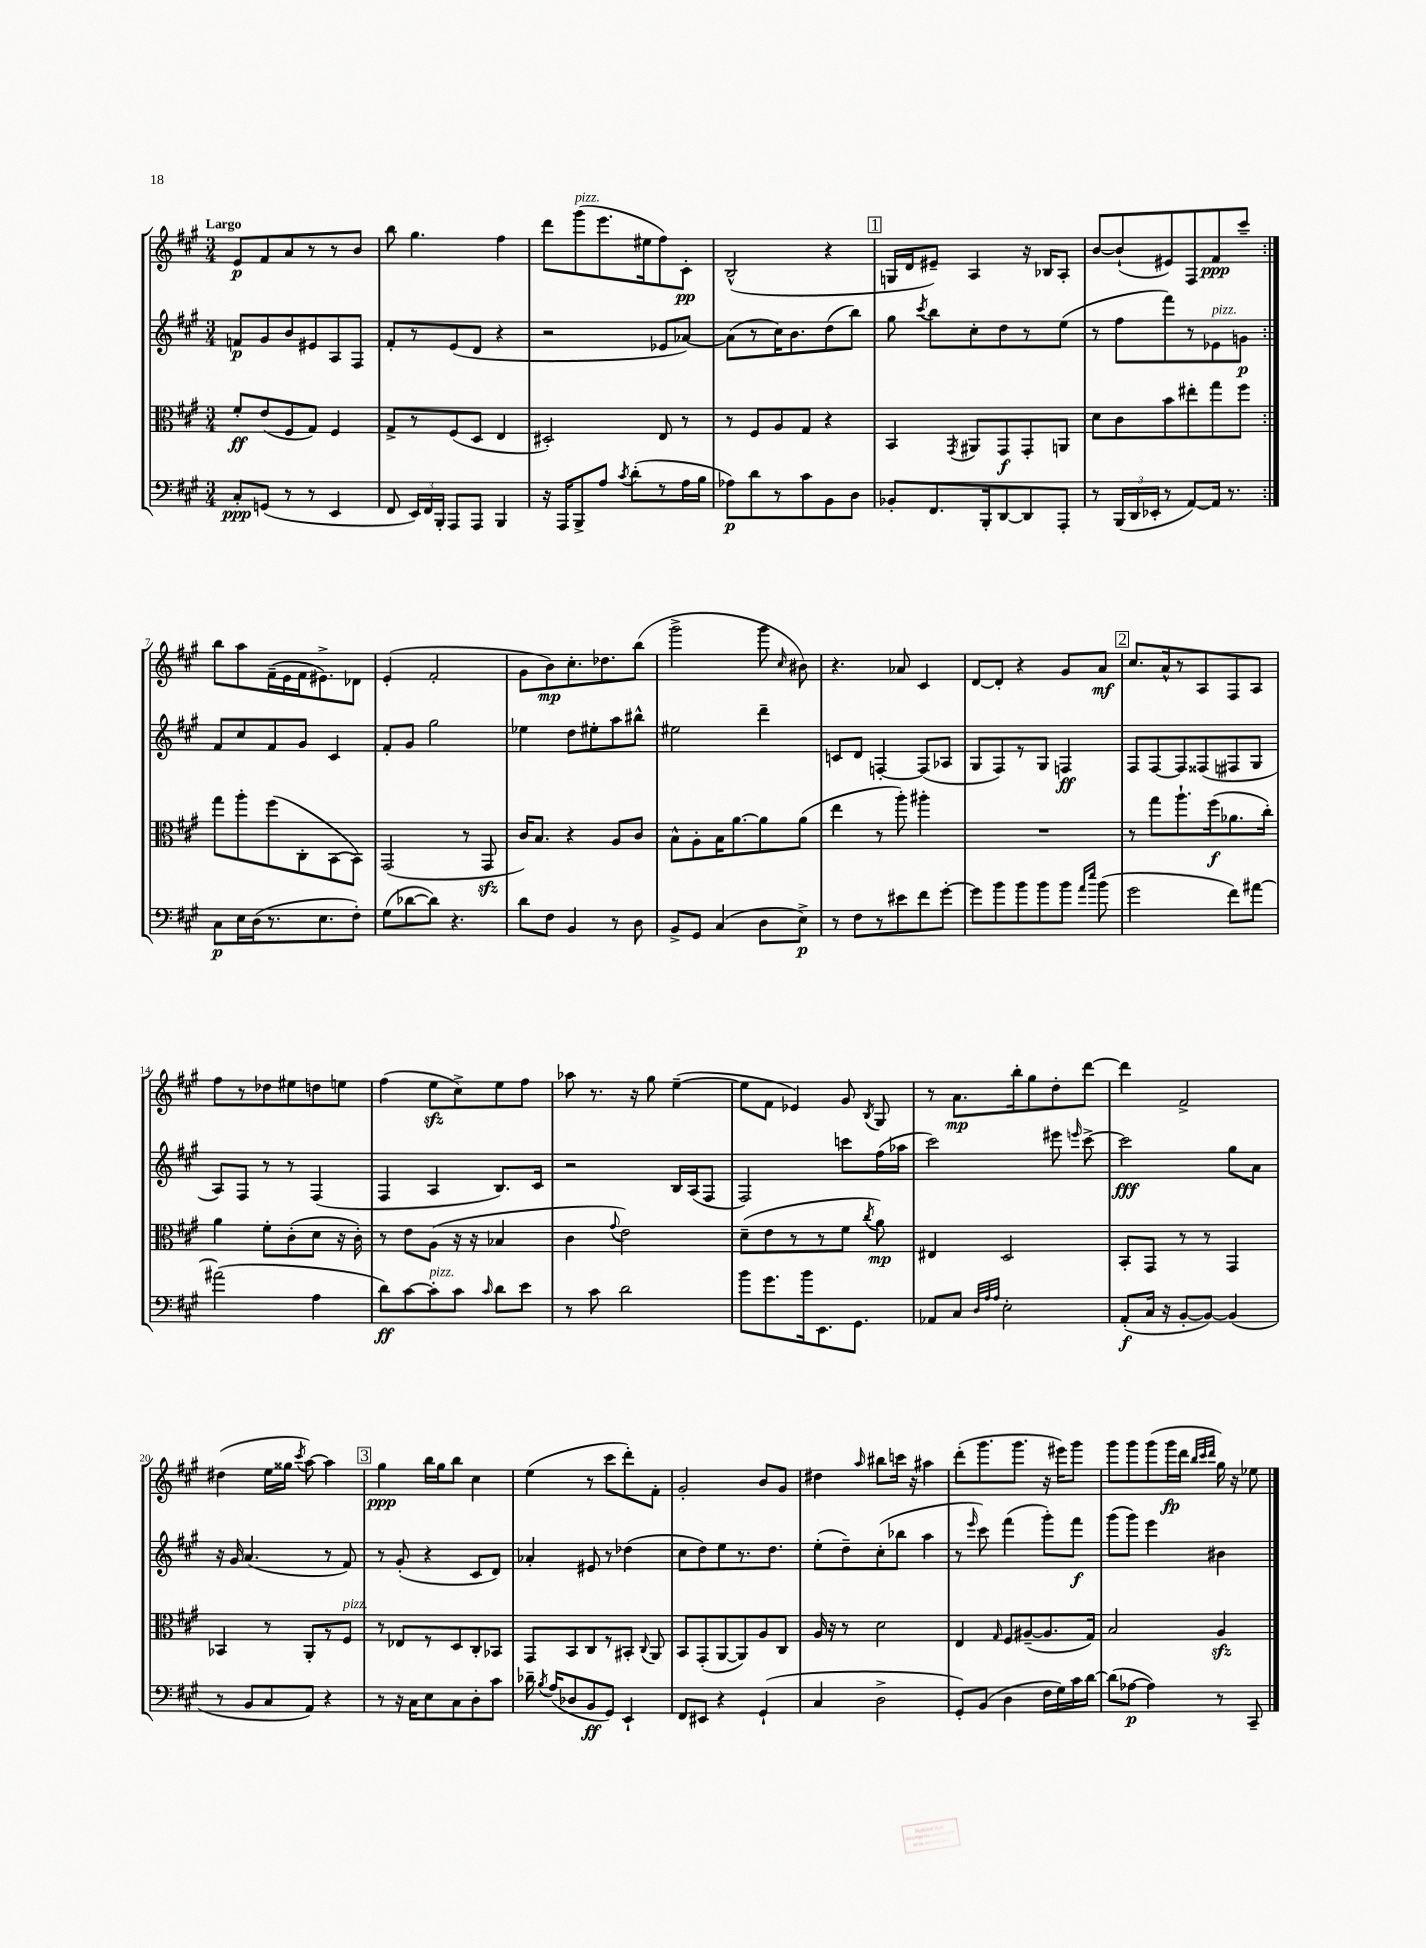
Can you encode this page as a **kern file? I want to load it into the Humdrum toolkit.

**kern	**kern	**kern	**kern
*staff4	*staff3	*staff2	*staff1
*clefF4	*clefC3	*clefG2	*clefG2
*k[f#c#g#]	*k[f#c#g#]	*k[f#c#g#]	*k[f#c#g#]
*M3/4	*M3/4	*M3/4	*M3/4
8C#'	8f#'	8f	8e
(8GG	(8e	8g#	8f#
8r	8F#	8b	8a
8r	8G#)	8e#	8r
4EE	4F#	8A	8r
.	.	8F#	8b
=	=	=	=
8FF#	8G#^	8f#'	8bb
24EE)	8r	8r	4.gg#
24FF#	.	.	.
24BBB'	.	.	.
8AAA	(8F#	(8e	.
8AAA	8D	8d	.
4BBB	4E	4r	4ff#
=	=	=	=
16r	2D#')	2r	8ddd
16AAA	.	.	.
8BBB^	.	.	(8ggg#
8A	.	.	8.eee
8qc#	.	.	.
(8d'	.	.	.
.	.	.	16ee#
8r	8E	8e-	8ff#)
16A	8r	[8a-)	8c#'
16B	.	.	.
=	=	=	=
8A-)	8r	(8a-]	(2B^^
8d	8F#	8r	.
8r	8A	16cc#)	.
.	.	8.b	.
8c#	8G#	.	.
8BB	4r	(8dd	4r
8D	.	8bb)	.
=	=	=	=
8BB-'	4BB	8gg#	16G
.	.	.	16d
.	.	8qccc#	.
8.FF#	.	8bb	8e#~)
.	8qGG#	.	.
.	8AA#	8cc#'	4A
16BBB'	.	.	.
[8DD	8GG#	8dd	.
8DD]	8GG#'	8r	16r
.	.	.	16B-
8AAA'	8AA	(8ee	8A'
=	=	=	=
8r	8d	8r	[8b
(24BBB	8c#	8ff#	(8b`]
24DD	.	.	.
24EE-'	.	.	.
8r	8b	8fff#)	8e#)
[8AA)	8ee#'	8r	8F#
16AA]	8gg#	8e-	8f#
8.r	.	.	.
.	8ff#	8g	8ccc#~
=:|!	=:|!	=:|!	=:|!
8C#	8gg#	8f#	8bb
16E	8aa'	8cc#	8aa
(16D	.	.	.
8.r	(8ff#	8f#	(16f#~
.	.	.	16e
.	8C#'	8g#	16f#
8.E	.	.	8.e#^)
.	[8BB	4c#	.
8F#')	8BB])	.	8d-
=	=	=	=
(8G#	(2GG#	8f#'	(4e'
[8d-	.	8g#	.
8d-])	.	2gg#	2f#'
4.r	.	.	.
.	8r	.	.
.	8GG#	.	.
=	=	=	=
8d	16c#)	4ee-	8g#
.	8.B	.	.
8F#	.	.	8b)
4BB	4r	8dd	8.cc#'
.	.	8ee#'	.
.	.	.	8.dd-
8r	8A	8aa	.
8D	8c#	8bb#^^	(8bb
=	=	=	=
8BB^	8B^^	2ee#	2ggg#^
8GG#	8A'	.	.
(4C#	16B	.	.
.	[8.a	.	.
8D	8a]	4ddd~	8ggg#
.	.	.	16qqcc#
8E^)	(8a	.	8b#)
=	=	=	=
8r	4ee	8c	4.r
8F#	.	8d	.
8r	8r	[4F'	.
8e#	8aa')	.	8a-
8f#	4aa#'	(8F]	4c#
[8g#'	.	8A-	.
=	=	=	=
8g#]	2.r	8G#	[8d
8b	.	8F#)	8d']
8b	.	8r	4r
8b	.	8G#	.
8b	.	4F	8g#
16qqa	.	.	.
16qqee	.	.	.
(8b	.	.	8a
=	=	=	=
2g#	8r	8F#	8.cc#
.	8gg#	[8F#	.
.	.	.	16a^^
.	8.aa`	8F#]	8r
.	.	(8F##	8A
.	(16ff#	.	.
8f#)	8.a-	8F#	8F#
[8a#	.	8G#	8A
.	16cc#')	.	.
=	=	=	=
(2a#]	4a	8A)	8ff#
.	.	8F#	8r
.	8f#'	8r	8dd-
.	(8c#'	8r	8ee#
4A	8d	(4F#	8dd
.	16r	.	8ee
.	16c#')	.	.
=	=	=	=
8d)	8r	4F#	(4ff#
[8c#	8e	.	.
8c#']	(8A	4A	8ee
8c#	16r	.	8cc#^)
.	16r	.	.
16qqc#	.	.	.
8d	4B-	8.B)	8ee
8e	.	.	8ff#
.	.	16c#	.
=	=	=	=
8r	4c#	2r	8aa-
8c#	.	.	8.r
.	8qqg#	.	.
2d	2e)	.	.
.	.	.	16r
.	.	.	8gg#
.	.	16B	([4ee~
.	.	(16A	.
.	.	8F#	.
=	=	=	=
8b	(8d~	2F#)	8ee]
8.g#	8e	.	8f#
.	8r	.	4e-)
16b	.	.	.
8.EE	8r	.	.
.	8f#	8ccc	8g#
8.GG#	.	.	.
.	8qcc#	.	8qB
.	8a)	(16ff#	8G#
.	.	16aa-	.
=	=	=	=
8AA-	4E#	2ccc#)	8r
8C#	.	.	8.a
32qqD	.	.	.
32qqA	.	.	.
32qqA	.	.	.
2E'	2D	.	.
.	.	.	16bb'
.	.	.	8gg#
.	.	8eee#	8dd'
.	.	16qqeee	.
.	.	[8ccc#^	[8ddd
=	=	=	=
(8AA'	8BB'	2ccc#]	4ddd]
16C#	8GG#	.	.
16r	.	.	.
[8BB'	8r	.	2f#^
8BB_)	8r	.	.
(4BB]	4GG#	8gg#	.
.	.	8a	.
=	=	=	=
8r	4BB-	16r	(4dd#
.	.	16g#	.
8BB	.	(4.a	.
8C#	8r	.	16ee
.	.	.	16gg##
.	.	.	8qccc#
8AA)	8AA'	.	[8aa)
4r	8r	8r	4aa]
.	8F#	8f#)	.
=	=	=	=
8r	8r	8r	4gg#
16r	8E-	(8g#'	.
16C#	.	.	.
8E	8r	4r	16bb
.	.	.	16gg#
8C#	8D	.	8bb
8D'	8C#'	8c#	4cc#
8c#	8BB-	8d)	.
=	=	=	=
16d-~	8GG#	4a-'	(4ee
8qB	.	.	.
(16A	.	.	.
8D-	8BB	.	.
8BB	8C#	8e#	8r
8GG#)	8r	8r	8ccc#
4EE`	8BB#'	(4dd-	8ddd')
.	8qqC#	.	.
.	8AA	.	8f#'
=	=	=	=
8FF#	8BB	8cc#	2g#'
8EE#	(8GG#'	8dd)	.
4r	[8AA	8ee	.
.	8AA])	8.r	.
(4GG#`	8A	.	8b
.	.	8.dd	.
.	8C#	.	8g#
=	=	=	=
4C#	16A	(8ee'	4dd#
.	16r	.	.
.	8r	8dd~)	.
.	.	.	16qqaa
2D^	2d	(8cc#'	8bb#
.	.	8bb-	16ccc
.	.	.	16r
.	.	4aa	4aa#
=	=	=	=
8GG#')	4E	8r	(8ddd'
.	.	16qqeee	.
(8BB	.	8ccc#)	8.ggg#
.	16qqG#	.	.
4D	8F#	(4fff#	.
.	.	.	8.ggg#
.	([8A#~	.	.
16F#	8.A#]	8ggg#')	16r
16G#)	.	.	16eee#)
16c#	.	8fff#	8ggg#
[16d	16G#)	.	.
=	=	=	=
(8d]	2B	(8ggg#	8ggg#
[8A-	.	8ggg#)	8ggg#
4A-])	.	4eee	(8ggg#
.	.	.	16ggg#
.	.	.	16ddd
.	.	.	32qqbb
.	.	.	32qqccc#
.	.	.	32qqddd
8r	4A	4b#	16gg#)
.	.	.	16r
8CC#~	.	.	8ee-
==	==	==	==
*-	*-	*-	*-
